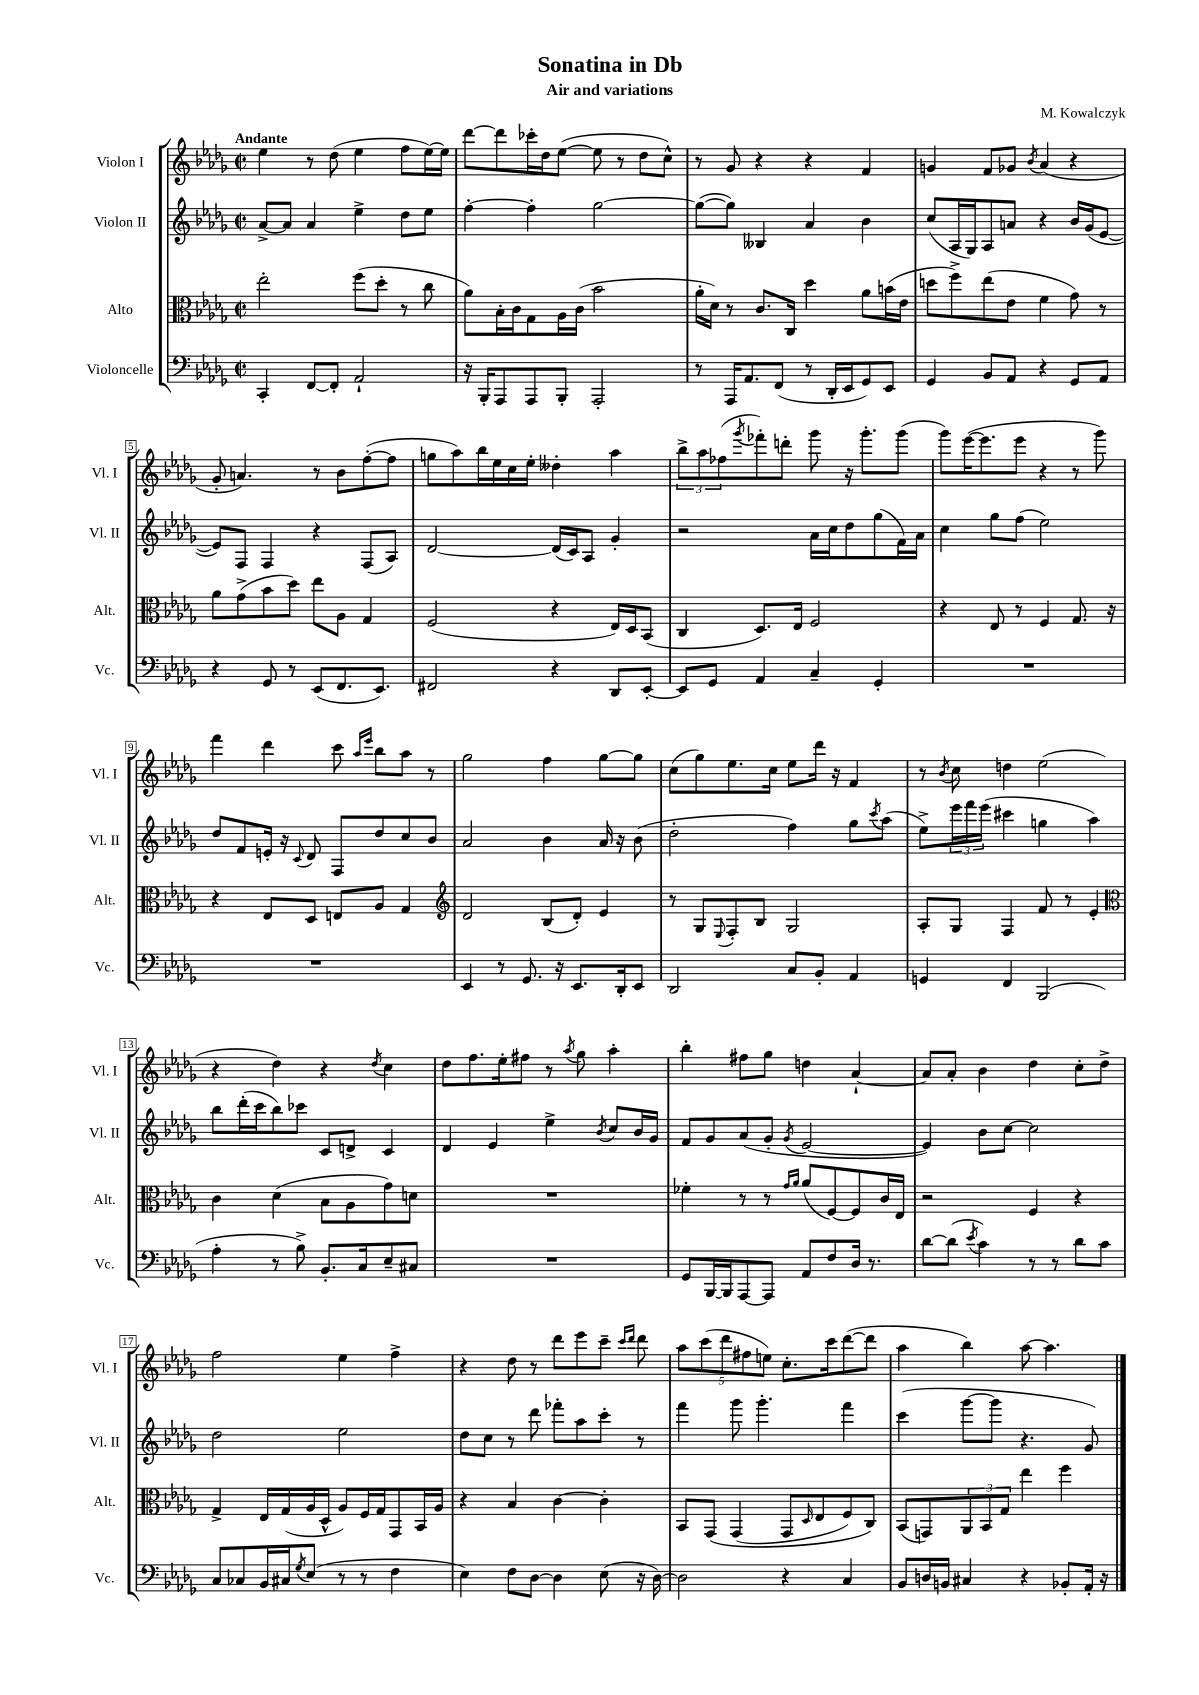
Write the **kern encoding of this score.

**kern	**kern	**kern	**kern
*staff4	*staff3	*staff2	*staff1
*clefF4	*clefC3	*clefG2	*clefG2
*k[b-e-a-d-g-]	*k[b-e-a-d-g-]	*k[b-e-a-d-g-]	*k[b-e-a-d-g-]
*M2/2	*M2/2	*M2/2	*M2/2
*met(c|)	*met(c|)	*met(c|)	*met(c|)
4CC'	2ee-'	[8a-^	4ee-
.	.	8a-]	.
[8FF	.	4a-	8r
8FF']	.	.	(8dd-
2AA-`	(8ff	4ee-^	4ee-
.	8dd-'	.	.
.	8r	8dd-	8ff
.	8cc	8ee-	[16ee-)
.	.	.	16ee-]
=	=	=	=
16r	8a-)	[4ff'	[8ddd-
16BBB-'	.	.	.
8AAA-	16B-'	.	8ddd-]
.	16c	.	.
8AAA-	8G-	4ff']	16ccc-'
.	.	.	16dd-
8BBB-'	16A-	.	([8ee-
.	(16c	.	.
2AAA-'	2b-	[2gg-	8ee-]
.	.	.	8r
.	.	.	8dd-
.	.	.	8cc^^)
=	=	=	=
8r	16a-'	(8gg-_	8r
.	16d-)	.	.
16AAA-	8r	8gg-])	8g-
8.AA-	.	.	.
.	8.c	4B--	4r
(8FF	.	.	.
.	16C	.	.
8r	4dd-	4a-	4r
16DD-'	.	.	.
16EE-	.	.	.
8GG-)	8a-	4b-	4f
8EE-	(16b	.	.
.	16e-	.	.
=	=	=	=
4GG-	8dd	(8cc	4g
.	8ff^)	16A-	.
.	.	16G-)	.
8BB-	(8ee-	8A-	8f
8AA-	8e-	8a	8g-
.	.	.	8qb-
4r	4f	4r	(4a-
8GG-	8g-)	16b-	4r
.	.	(16g-	.
8AA-	8r	[8e-	.
=	=	=	=
4r	8a-	8e-])	8g-'
.	(8g-^	8F	4.a)
8GG-	8b-	4F	.
8r	8dd-)	.	.
(8EE-	8ee-	4r	8r
8.FF	8A-	.	8b-
.	4G-	(8F	([8ff'
8.EE-)	.	.	.
.	.	8A-)	8ff]
=	=	=	=
2FF#	(2F	[2d-	8gg
.	.	.	8aa-)
.	.	.	16bb-
.	.	.	16ee-
.	.	.	16cc
.	.	.	16ee-'
4r	4r	(16d-]	4dd--'
.	.	16c)	.
.	.	8A-	.
8DD-	16E-)	4g-'	4aa-
.	16D-	.	.
[8EE-'	(8BB-	.	.
=	=	=	=
8EE-]	4C	2r	12bb-^
.	.	.	12aa-
8GG-	.	.	.
.	.	.	(12ff-
.	.	.	8qggg-
4AA-	8.D-)	.	8fff-')
.	.	.	8ddd'
.	16E-	.	.
4C~	2F	16a-	8ggg-
.	.	16cc	.
.	.	8dd-	16r
.	.	.	8.ggg-'
4GG-'	.	(8gg-	.
.	.	16f)	(8ggg-
.	.	16a-	.
=	=	=	=
1r	4r	4cc	8ggg-)
.	.	.	([16eee-
.	.	.	8.eee-]
.	8E-	8gg-	.
.	8r	(8ff	8eee-
.	4F	2ee-)	4r
.	8.G-	.	8r
.	.	.	8ggg-)
.	16r	.	.
=	=	=	=
1r	4r	8dd-	4fff
.	.	8f	.
.	8E-	16e'	4ddd-
.	.	16r	.
.	.	8qqc	.
.	8D-	8d-	.
.	8E	8F	8ccc
.	.	.	16qqaa-
.	.	.	16qqeee-
.	8A-	8dd-	8bb-
.	4G-	8cc	8aa-
.	.	8b-	8r
=	=	=	=
*	*clefG2	*	*
4EE-	2d-	2a-	2gg-
8r	.	.	.
8.GG-	.	.	.
.	(8B-	4b-	4ff
16r	.	.	.
8.EE-	8d-')	.	.
.	4e-	16a-	[8gg-
16DD-'	.	16r	.
8EE-	.	(8b-	8gg-]
=	=	=	=
2DD-	8r	2dd-'	(8cc
.	8G-	.	8gg-)
.	8qqE-	.	.
.	8F'	.	8.ee-
.	8B-	.	.
.	.	.	16cc
8C	2G-	4ff)	8ee-
8BB-'	.	.	16ddd-
.	.	.	16r
4AA-	.	8gg-	4f
.	.	8qccc	.
.	.	(8aa-	.
=	=	=	=
4GG	8A-'	8ee-^)	8r
.	.	.	8qb-
.	8G-	24eee-	8cc
.	.	24fff	.
.	.	(24eee-	.
4FF	4F	4ccc#	4dd
(2BBB-	8f	4gg	(2ee-
.	8r	.	.
.	4e-'	4aa-)	.
=	=	=	=
*	*clefC3	*	*
4A-'	4c	8bb-	4r
.	.	(16ddd-'	.
.	.	16ccc	.
8r	(4d-	8bb-)	4dd-)
8B-^)	.	8ccc-	.
8.BB-'	8B-	8c	4r
.	8A-	8d^	.
16C	.	.	.
.	.	.	8qdd-
8E-~	8g-)	4c	4cc
8C#	8d	.	.
=	=	=	=
1r	1r	4d-	8dd-
.	.	.	8.ff
.	.	4e-	.
.	.	.	16ee-'
.	.	.	8ff#
.	.	4ee-^	8r
.	.	.	8qaa-
.	.	.	8gg-
.	.	8qb-	.
.	.	8cc	4aa-'
.	.	16b-	.
.	.	16g-	.
=	=	=	=
8GG-	4f-'	8f	4bb-'
[16BBB-	.	8g-	.
16BBB-]	.	.	.
[8AAA-	8r	(8a-	8ff#
8AAA-]	8r	8g-'	8gg-
.	16qqg-	.	.
.	16qqa-	8qg-	.
8AA-	(8a-	[2e-	4dd
8F	[8F)	.	.
16D-	8F]	.	[4a-`
8.r	.	.	.
.	16c	.	.
.	16E-	.	.
=	=	=	=
[8d-	2r	4e-])	8a-]
(8d-]	.	.	8a-'
8qe-	.	.	.
4c)	.	8b-	4b-
.	.	[8cc	.
8r	4F	2cc]	4dd-
8r	.	.	.
8d-	4r	.	8cc'
8c	.	.	8dd-^
=	=	=	=
8C	4G-^	2dd-	2ff
8C-	.	.	.
16BB-	16E-	.	.
16C#	(16G-	.	.
8qG-	.	.	.
(8E-	16A-	.	.
.	16D-^^	.	.
8r	8A-)	2ee-	4ee-
8r	16F	.	.
.	16G-	.	.
4F	8GG-	.	4ff^
.	16BB-	.	.
.	16A-	.	.
=	=	=	=
4E-)	4r	8dd-	4r
.	.	8cc	.
8F	4B-	8r	8dd-
[8D-	.	8ddd-	8r
4D-]	[4c	8fff-'	8ddd-
.	.	8aa-	8eee-
(8E-	4c']	8ccc'	8ccc~
.	.	.	16qqccc
.	.	.	16qqddd-
16r	.	8r	8ddd-
[16D-)	.	.	.
=	=	=	=
2D-]	8BB-	4fff	10aa-
.	.	.	(10ccc
.	&(8GG-	.	.
.	.	.	10ddd-
.	(4GG-	8ggg-	.
.	.	.	10ff#
.	.	4.ggg-'	.
.	.	.	10ee)
4r	8GG-	.	8.cc'
.	16qqD-	.	.
.	8E-	.	.
.	.	.	16ccc
4C	8F)	4fff	([8ddd-
.	8C&)	.	8ddd-]
=	=	=	=
8BB-	(8BB-	(4ccc	4aa-
16D	8GG)	.	.
16BB	.	.	.
4C#	12AA-	[8ggg-	4bb-)
.	12BB-	.	.
.	.	8ggg-]	.
.	12G-	.	.
4r	4ee-	4.r	[8aa-
.	.	.	4.aa-]
8BB-'	4ff	.	.
16AA-'	.	8g-)	.
16r	.	.	.
==	==	==	==
*-	*-	*-	*-
